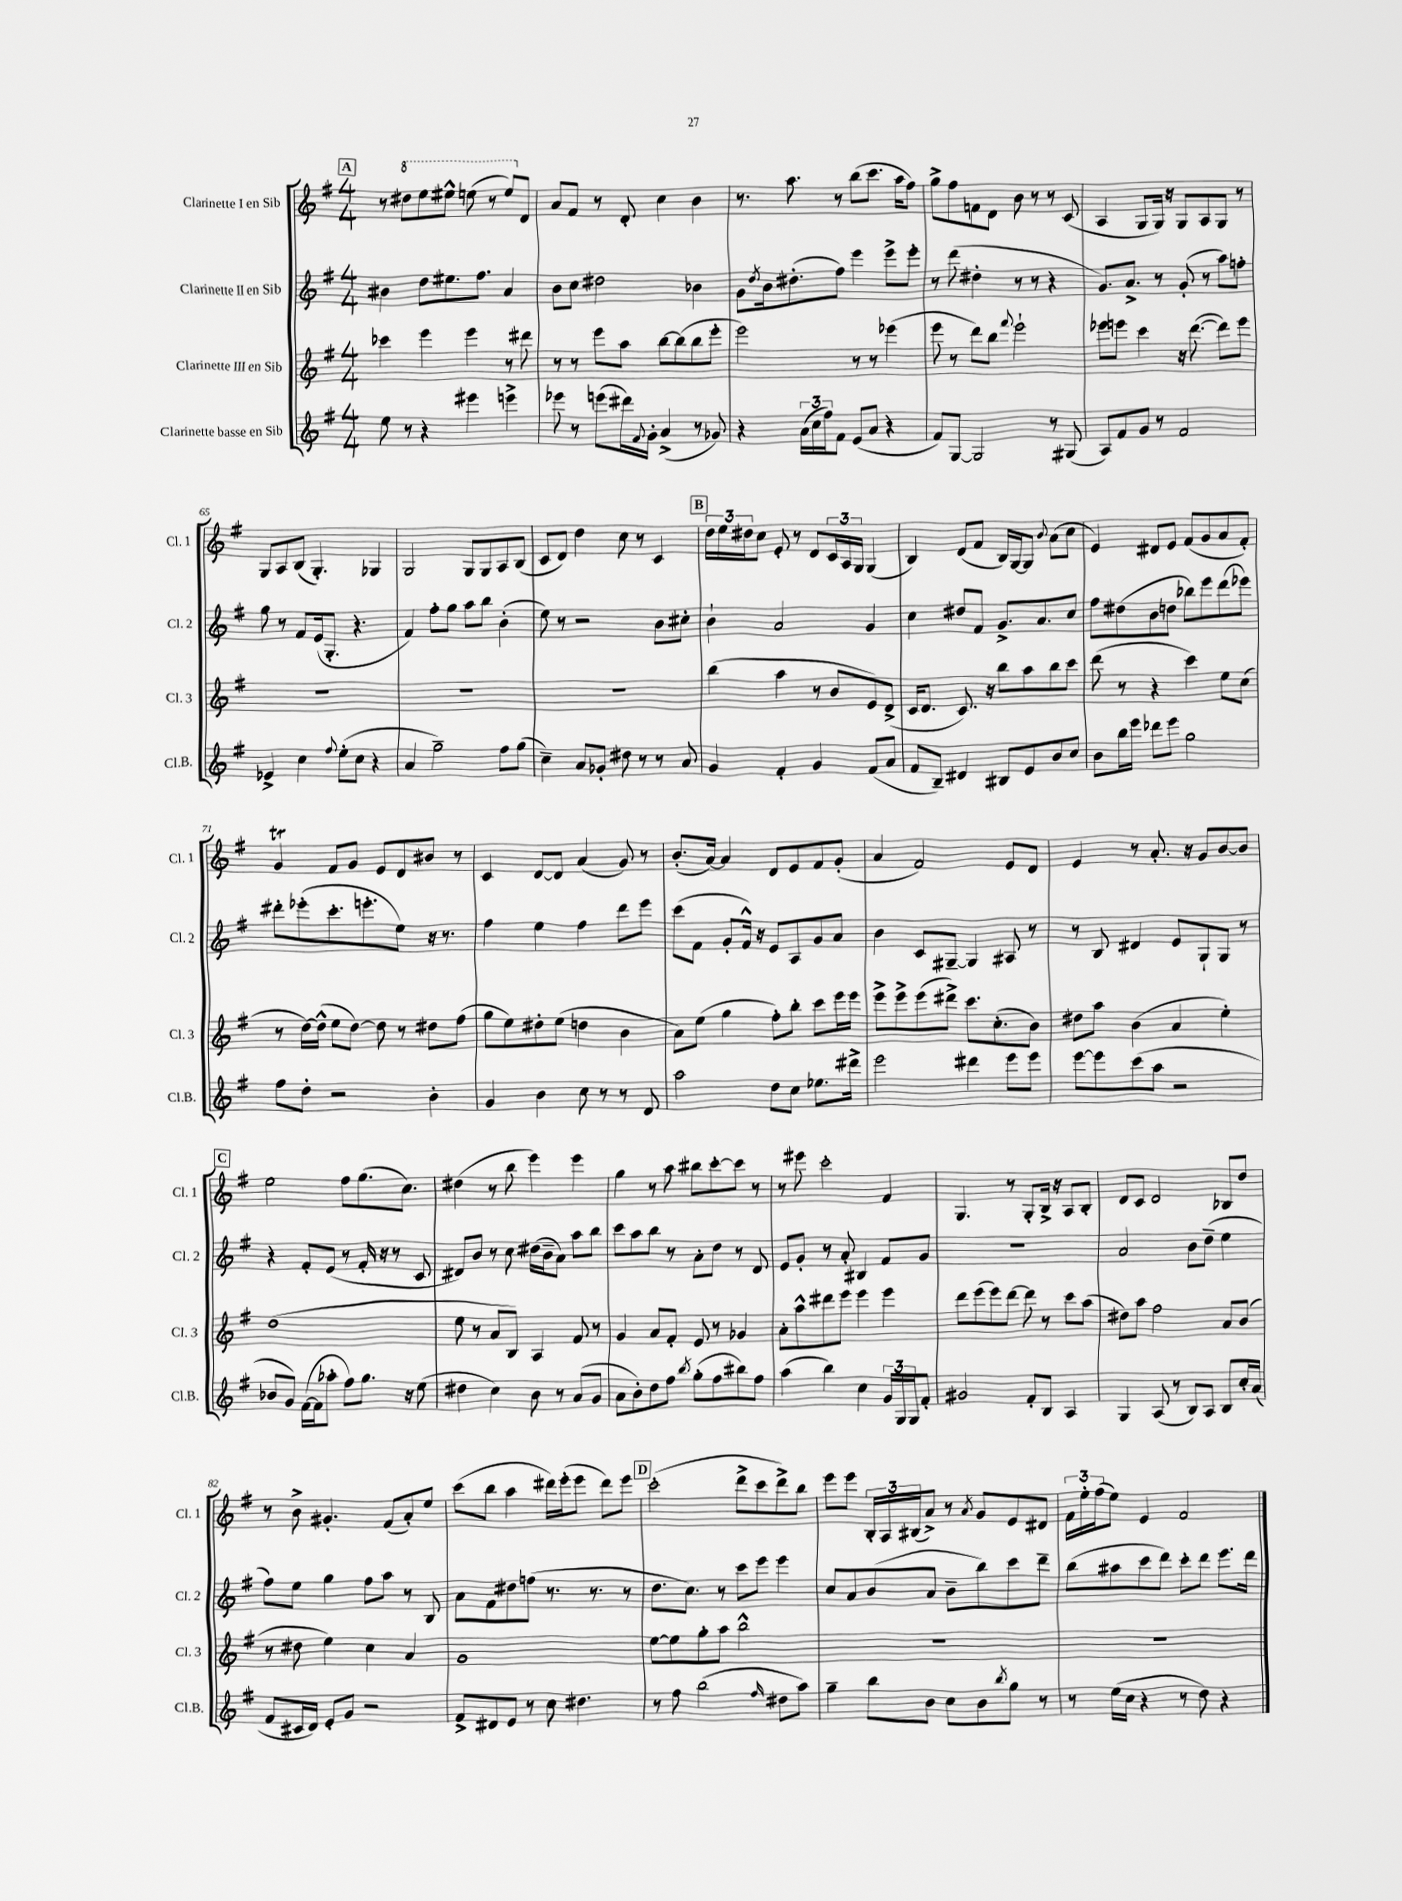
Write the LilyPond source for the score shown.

<<
\new StaffGroup <<
\new Staff = "s0" \with { instrumentName = "Clarinette I en Sib" shortInstrumentName = "Cl. 1" } {
    \clef treble \key g \major \numericTimeSignature \time 4/4
    \mark \markup { \box "A" } r8 \ottava #1 dis'''8 e'''8 eis'''8-^ e'''8( r8 e'''8) \ottava #0 d'8 |
    a'8 fis'8 r8 d'8-. c''4 b'4 |
    r8. a''8. r8 b''8( c'''8. a''16 fis''8) |
    g''8-> fis''8 f'8 d'8 b'8 r8 r8 c'8( |
    a4 g8 g16) r16 g8 a8 g8 r8 |
    g8 a8 b8( g4.-.) ges4 |
    g2 g8 g8 a8 b8( |
    c'8 d'8) d''4 c''8 r8 c'4 |
    \mark \markup { \box "B" } \tuplet 3/2 { d''16 e''16 dis''16 } c''8 e'8-. r8 d'8 \tuplet 3/2 { c'16 a16 g16 } g4( |
    b4) d'8( fis'8 b16) g16~ g8 \appoggiatura { b'8 } a'8( c''8 |
    e'4) dis'8 e'8 fis'8( g'8 a'8 fis'8-.) |
    g'4\trill fis'8 g'8 e'8 d'8 bis'8 r8 |
    c'4 d'8~ d'8 a'4( g'8) r8 |
    b'8.-.( a'16~) a'4 d'8 e'8 fis'8 g'8-.( |
    a'4 fis'2) e'8 d'8 |
    e'4 r8 a'8.-. r16 g'8 b'8~ b'8 |
    \mark \markup { \box "C" } e''2 fis''8 g''8.( c''8.) |
    dis''4( r8 b''8 e'''4) e'''4 |
    g''4 r8 a''8 bis''8 c'''8~-. c'''8 r8 |
    r8 eis'''8 c'''2-. fis'4 |
    g4. r8 g8-. b16-> r16 a8 b8-. |
    d'8 c'8 d'2 bes8 d''8 |
    r8 b'8-> gis'4.-. fis'8( a'8-.) e''8 |
    c'''8( b''8 a''4 dis'''16) e'''16-.( e'''8 dis'''8) e'''8 |
    \mark \markup { \box "D" } c'''2-.( d'''8-> c'''8 d'''8->) b''8 |
    e'''8 e'''8 \tuplet 3/2 { b16-. a16 bis16( } a'8->) r8 \acciaccatura { a'8 } g'8 e'8 dis'8 |
    \tuplet 3/2 { fis'16 e''16-. fis''16( } e''8) e'4 fis'2 \bar "|." |
}
\new Staff = "s1" \with { instrumentName = "Clarinette II en Sib" shortInstrumentName = "Cl. 2" } {
    \clef treble \key g \major \numericTimeSignature \time 4/4
    \mark \markup { \box "A" } bis'4 d''8 eis''8. fis''8. a'4 |
    b'8 c''8 dis''2 bes'4 |
    g'8 \acciaccatura { d''8 } b'16 dis''8.-.( fis''8) e'''4 e'''8-> e'''8-. |
    r8 d'''8( dis''4-. r8 r8 r4 |
    g'8.) a'8.-> r8 g'8-.( r8 a''8) f''8-. |
    g''8 r8 fis'8 e'16( g8.-. r4. |
    fis'4) fis''8-. g''8 a''8 b''8 b'4-.( |
    e''8) r8 r2 b'8 cis''8-. |
    \mark \markup { \box "B" } b'4-! a'2 g'4 |
    c''4 dis''8 fis'8 g'8.-> a'8. c''8 |
    fis''8 dis''8( b'8 d''8 bes''8) e'''8 d'''8( ees'''8) |
    dis'''8-. ees'''8-.( c'''8.-. e'''8.-. e''8) r16 r8. |
    fis''4 e''4 fis''4 d'''8 e'''8 |
    c'''8( fis'8 g'8-. fis'16-^) r16 e'8 a8 g'8 a'8 |
    b'4 c'8 gis8~-- gis4 ais8 r8 |
    r8 b8 dis'4 e'8 g8-! g8 r8 |
    \mark \markup { \box "C" } r4 fis'8-. e'8( r8 fis'16-. r16 r8 c'8 |
    dis'8) b'8 r8 c''8 dis''16( b'16-- a'8) a''8 b''8 |
    c'''8 a''8 b''8 r8 a'8-. d''8 r8 d'8 |
    e'8 g'8-. r8 a'8-. bis4 fis'8 g'8 |
    R1 |
    a'2 b'8 d''8--( e''4 |
    fis''8) e''8 g''4 fis''8 a''8 r8 b8 |
    a'8 fis'8 dis''8 f''8( r8. r8. r8 |
    \mark \markup { \box "D" } d''8. c''8.) r8 c'''8 e'''8 e'''4 |
    c''8 a'8 b'8( a'8 b'8-- b''8) c'''8 d'''8-- |
    b''8( ais''8 c'''8 d'''8) c'''8-. d'''8 e'''8. d'''16 \bar "|." |
}
\new Staff = "s2" \with { instrumentName = "Clarinette III en Sib" shortInstrumentName = "Cl. 3" } {
    \clef treble \key g \major \numericTimeSignature \time 4/4
    \mark \markup { \box "A" } ces'''4 e'''4 e'''4 r8 dis'''8 |
    r8 r8 e'''8 a''8 b''8~ b''8( b''8 e'''8-. |
    e'''2) r8 r8 ees'''4( |
    e'''8 r8 d'''8) b''8 \appoggiatura { fis'''8 } e'''2-! |
    ees'''8 e'''8 c'''4 r16 d'''8.~( d'''8) e'''8 |
    R1 |
    R1 |
    R1 |
    \mark \markup { \box "B" } b''4( a''4 r8 b'8 e'8) d'8->( |
    c'16 d'8. c'8.) r16 b''8 a''8 b''8 c'''8 |
    d'''8( r8 r4 c'''4) e''8 c''8( |
    r8 d''16~) d''16-^( e''8 d''8~) d''8 r8 dis''8 fis''8( |
    g''8 e''8) dis''8-. e''8( d''4 b'4 |
    a'8) e''8( g''4 fis''8-.) b''8-. c'''8 e'''16 e'''16 |
    e'''8-> e'''8-> e'''8( dis'''8->) c'''8. c''8.-.( b'8) |
    dis''8 a''8 b'4( a'4 e''4-.) |
    \mark \markup { \box "C" } d''1( |
    e''8 r8 a'8 b8) a4 fis'8 r8 |
    g'4 a'8 fis'8-. e'8 r8 ges'4 |
    a'8-. a''8-^ dis'''8 e'''8 e'''4 e'''4 |
    d'''8 e'''8( e'''8) d'''8~ d'''8 r8 c'''8 a''8( |
    dis''8) a''8 fis''2 a'8 b'8( |
    r8 dis''8 e''4) c''4 a'4 |
    g'1 |
    \mark \markup { \box "D" } e''8~ e''8 g''8-. a''8 b''2-^ |
    R1 |
    R1 \bar "|." |
}
\new Staff = "s3" \with { instrumentName = "Clarinette basse en Sib" shortInstrumentName = "Cl.B." } {
    \clef treble \key g \major \numericTimeSignature \time 4/4
    \mark \markup { \box "A" } e''8 r8 r4 eis'''4 e'''4-> |
    ees'''8 r8 e'''8( dis'''16) \appoggiatura { fis'8 } g'16-. a'4->( r8 ges'8) |
    r4 \tuplet 3/2 { a'16( c''16 fis''16) } fis'8 e'8( a'8 r4 |
    fis'8) g8~ g2 r8 gis8( |
    a8) fis'8 g'8 r8 fis'2 |
    ees'4-> c''4 \appoggiatura { fis''8 } e''8-.( c''8 r4 |
    a'4 g''2--) fis''8 g''8( |
    c''4--) a'8 ges'8-. dis''8 r8 r8 a'8 |
    \mark \markup { \box "B" } g'4 fis'4-. g'4 fis'8( a'8 |
    fis'8 b8--) dis'4 bis8 e'8 b'8 c''8 |
    b'8 b''16 e'''16 des'''8 e'''8 g''2 |
    fis''8 d''8-. r2 b'4-. |
    g'4 b'4 c''8 r8 r8 d'8 |
    a''2 d''8 c''8 ees''8. dis'''16-> |
    e'''2 dis'''4 e'''8 e'''8 |
    e'''8~ e'''8 c'''8( a''8 r2 |
    \mark \markup { \box "C" } bes'8 g'8) fis'16~( fis'16 aes''8-. fis''8) g''8. r16 e''8( |
    dis''4 c''4) b'8 r8 a'8( g'8 |
    a'8 b'8-.) d''8 fis''8 \acciaccatura { b''8 } g''8-.( fis''8 bis''8) fis''8 |
    a''4( b''4) c''4 \tuplet 3/2 { g'16 g16 g16 } fis'8-. |
    gis'2 fis'8-. b8 a4 |
    g4 a8( r8 b8) a8 b8 c''16-. a'16( |
    fis'8 cis'16 d'16) e'8-. g'8 r2 |
    fis'8-> dis'8 e'8 r8 c''8 dis''4. |
    \mark \markup { \box "D" } r8 fis''8 b''2( \grace { fis''16 } dis''8 a''8) |
    g''4-- b''8 b'8 c''8 b'8 \acciaccatura { b''8 } g''8 r8 |
    r8 e''16( c''16 r4 r8 d''8) r4 \bar "|." |
}
>>
>>
\layout { \context { \Score currentBarNumber = #60 } }
